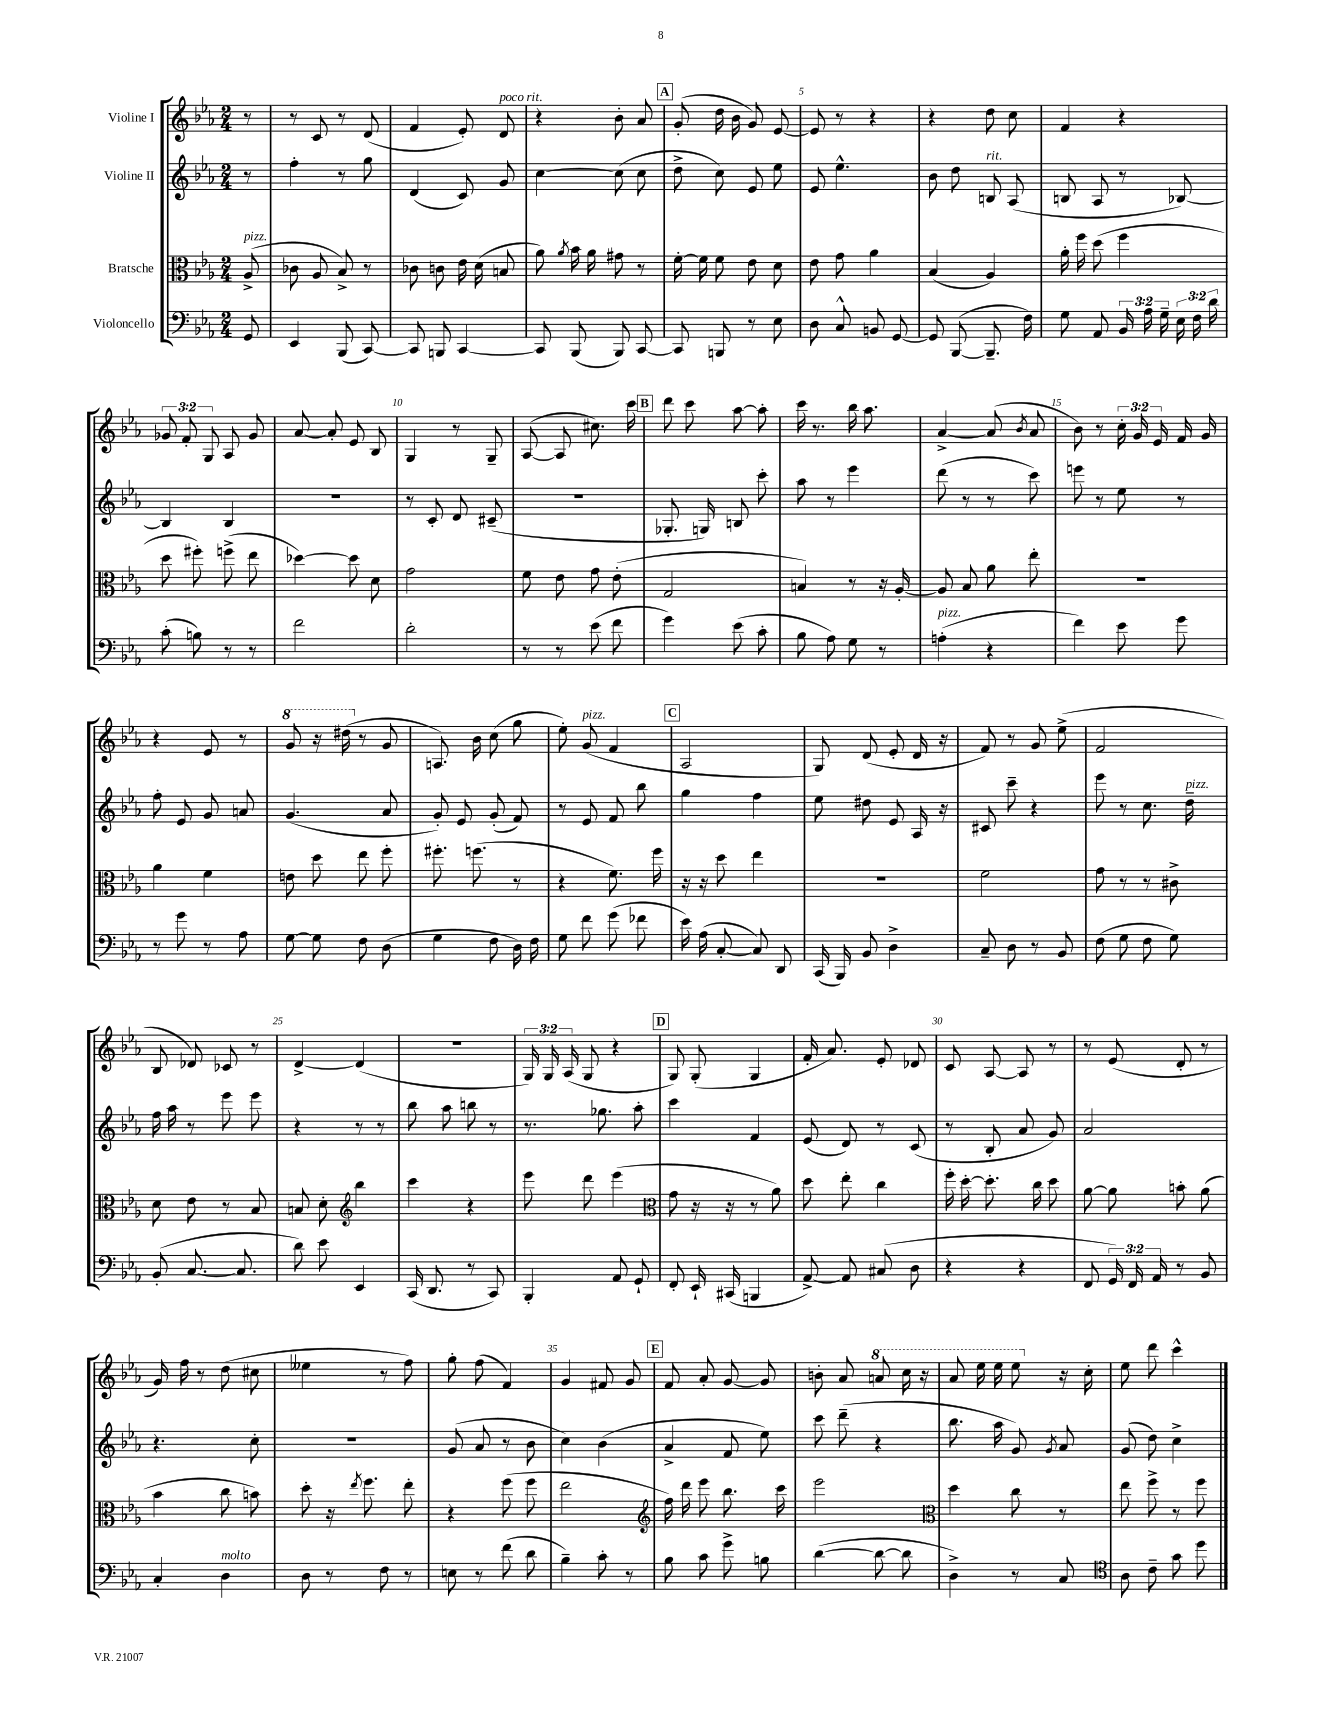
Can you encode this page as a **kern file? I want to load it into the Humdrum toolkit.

**kern	**kern	**kern	**kern
*staff4	*staff3	*staff2	*staff1
*clefF4	*clefC3	*clefG2	*clefG2
*k[b-e-a-]	*k[b-e-a-]	*k[b-e-a-]	*k[b-e-a-]
*M2/4	*M2/4	*M2/4	*M2/4
8GG	(8A-^	8r	8r
=	=	=	=
4EE-	8c-	4ff'	8r
.	8A-	.	8c
(8BBB-	8B-^)	8r	8r
[8CC)	8r	8gg	(8d
=	=	=	=
8CC]	8c-	(4d	4f
8BBB	8c	.	.
[4CC	16e-	8c)	8e-')
.	(16d	.	.
.	8B	8g	8d
=	=	=	=
8CC]	8a-)	[4cc	4r
.	8qa-	.	.
(8BBB-	16b-	.	.
.	16a-	.	.
8BBB-)	8g#	(8cc]	8b-'
[8CC	8r	8cc	8a-
=	=	=	=
8CC]	[16f'	8dd^	(8g'
.	16f]	.	.
8BBB	8f	8cc)	16dd
.	.	.	16b-
8r	8e-	8e-	8g)
8E-	8d	8ee-	[8e-
=	=	=	=
8D	8e-	8e-	8e-]
8C^^	8g	4.ee-^^	8r
8BB	4a-	.	4r
[8GG	.	.	.
=	=	=	=
8GG]	(4B-	8b-	4r
([8BBB-	.	8dd	.
8.BBB-~]	4A-)	8B	8dd
.	.	(8A-	8cc
16F)	.	.	.
=	=	=	=
8G	16a-'	8B	4f
.	16ff	.	.
8AA-	(8dd	8A-	.
24BB-	4ff	8r	4r
24A-	.	.	.
24G~	.	.	.
24E-	.	[8B-)	.
24F	.	.	.
24d	.	.	.
=	=	=	=
(8c'	8dd	4B-]	12g-
.	.	.	12f'
8B)	8ff#')	.	.
.	.	.	12G
8r	(8ff^	4B-	8A-
8r	8ee-	.	8g-
=	=	=	=
2f	[4dd-)	2r	[8a-
.	.	.	8a-']
.	8dd-]	.	8e-
.	8d	.	8B-
=	=	=	=
2d'	2g	8r	4G
.	.	8c'	.
.	.	8d	8r
.	.	(8c#~	8G~
=	=	=	=
8r	8f	2r	([8A-
8r	8e-	.	8A-]
(8e-	8g	.	8.cc#)
8f	(8e-'	.	.
.	.	.	16ccc
=	=	=	=
4g)	2G	8.G-'	8ddd
.	.	.	8ccc
.	.	16G)	.
(8e-	.	8B	[8aa-
8c'	.	8ccc'	8aa-']
=	=	=	=
8B-	4B)	8aa-	16ccc
.	.	.	8.r
8A-)	.	8r	.
8G	8r	4eee-	16bb-
.	.	.	8.aa-
8r	16r	.	.
.	[16A-'	.	.
=	=	=	=
(4A'	8A-]	(8ddd	[4a-^
.	8B-	8r	.
4r	8a-	8r	(8a-]
.	.	.	8qb-
.	8ee-'	8ccc)	8a-
=	=	=	=
4f)	2r	8eee	8b-)
.	.	8r	8r
8e-	.	8ee-	24cc'
.	.	.	24g
.	.	.	24e-
8g	.	8r	16f
.	.	.	16g
=	=	=	=
8r	4a-	8ff'	4r
8g	.	8e-	.
8r	4f	8g	8e-
8A-	.	8a	8r
=	=	=	=
[8G	8e	(4.g	8gg
8G]	8dd	.	16r
.	.	.	(16ddd#
8F	8ee-	.	8r
(8D	8ff'	8a-	8g
=	=	=	=
4G	8.ff#'	8g')	8.A)
.	.	8e-	.
.	(8.ff	.	16b-
8F	.	(8g'	(8cc
16D)	8r	8f)	8gg
16F	.	.	.
=	=	=	=
8G	4r	8r	8ee-')
8f	.	8e-	(8g
(8g	8.f)	8f	4f
8f-	.	8bb-	.
.	16ff	.	.
=	=	=	=
16e-)	16r	4gg	2A-
(16A-	16r	.	.
[8C'	8dd	.	.
8C])	4ee-	4ff	.
8DD	.	.	.
=	=	=	=
(16CC	2r	8ee-	8G)
16BBB-)	.	.	.
8BB-	.	8dd#	(8d
4D^	.	8e-	8e-'
.	.	16A-	16d
.	.	16r	16r
=	=	=	=
8C~	2f	8c#	8f)
8D	.	8ccc~	8r
8r	.	4r	8g
8BB-	.	.	(8ee-^
=	=	=	=
(8F	8g	8eee-	2f
8G	8r	8r	.
8F	8r	8.cc	.
8G)	8c#^	.	.
.	.	16dd~	.
=	=	=	=
(8BB-'	8d	16ff	8B-
.	.	16aa-	.
[8.C	8e-	8r	8d-)
.	8r	8eee-	8c-
8.C]	.	.	.
.	8B-	8eee-	8r
=	=	=	=
8d)	8B	4r	[4d^
8e-	8d'	.	.
*	*clefG2	*	*
4EE-	4bb-	8r	(4d]
.	.	8r	.
=	=	=	=
(16CC	4ccc	8bb-	2r
8.DD	.	.	.
.	.	8aa-	.
8r	4r	8bb	.
8CC)	.	8r	.
=	=	=	=
4BBB-'	8eee-	8.r	24G)
.	.	.	24G
.	.	.	(24A-
.	8ddd	.	8G
.	.	8.gg-	.
8AA-	(4eee-	.	4r
8GG`	.	8aa-'	.
=	=	=	=
*	*clefC3	*	*
8FF'	8g	4ccc	8G)
16EE-`	16r	.	(8G'
(16CC#	16r	.	.
4BBB	8r	4f	4G
.	8a-)	.	.
=	=	=	=
[8AA-^)	8dd	(8e-	16f'
.	.	.	8.a-)
8AA-]	8ee-'	8d)	.
(8C#	4cc	8r	8e-'
8D	.	(8c	8d-
=	=	=	=
4r	16ff'	8r	8c
.	[16dd'	.	.
.	8.dd']	8B-'	[8A-
4r	.	8a-	8A-]
.	16cc	.	.
.	8dd	8g)	8r
=	=	=	=
8FF	[8a-	2a-	8r
24GG)	8a-]	.	(8e-
24FF	.	.	.
24AA-	.	.	.
8r	8b'	.	8d'
8BB-	(8a-	.	8r
=	=	=	=
4C'	4b-	4.r	16g)
.	.	.	16ff
.	.	.	8r
4D	8cc	.	(8dd
.	8b)	8cc'	8cc#
=	=	=	=
8D	8dd'	2r	4ee--
8r	16r	.	.
.	8qee-	.	.
.	8.ff	.	.
8F	.	.	8r
8r	8ee-'	.	8ff)
=	=	=	=
8E	4r	(8g	8gg'
8r	.	8a-	(8ff
(8f	(8ff	8r	4f)
8d	8ff	8b-	.
=	=	=	=
4B-~)	2ee-	4cc)	4g
8c'	.	(4b-	8f#
8r	.	.	8g
=	=	=	=
*	*clefG2	*	*
8B-	16ff)	4a-^	8f
.	16ddd	.	.
8c	8eee-	.	8a-'
8g^	8.bb-	8f	[8g
8B	.	8ee-)	8g]
.	16ccc	.	.
=	=	=	=
([4d	2eee-	8ccc	8b'
.	.	(8ddd~	8a-
8d_	.	4r	8aa
8d]	.	.	16ccc
.	.	.	16r
=	=	=	=
*	*clefC3	*	*
4D^)	4dd	8.bb-	8aa-
.	.	.	16eee-
.	.	16aa-	16eee-
8r	8cc	8g)	8eee-
.	.	8qg	.
8C	8r	8a-	16r
.	.	.	16cc'
=	=	=	=
*clefC4	*	*	*
8A-	8ee-	(8g	8ee-
8c~	8ff^	8dd)	8ddd
8g	8r	4cc^	4ccc^^
8dd	8ff	.	.
==	==	==	==
*-	*-	*-	*-
